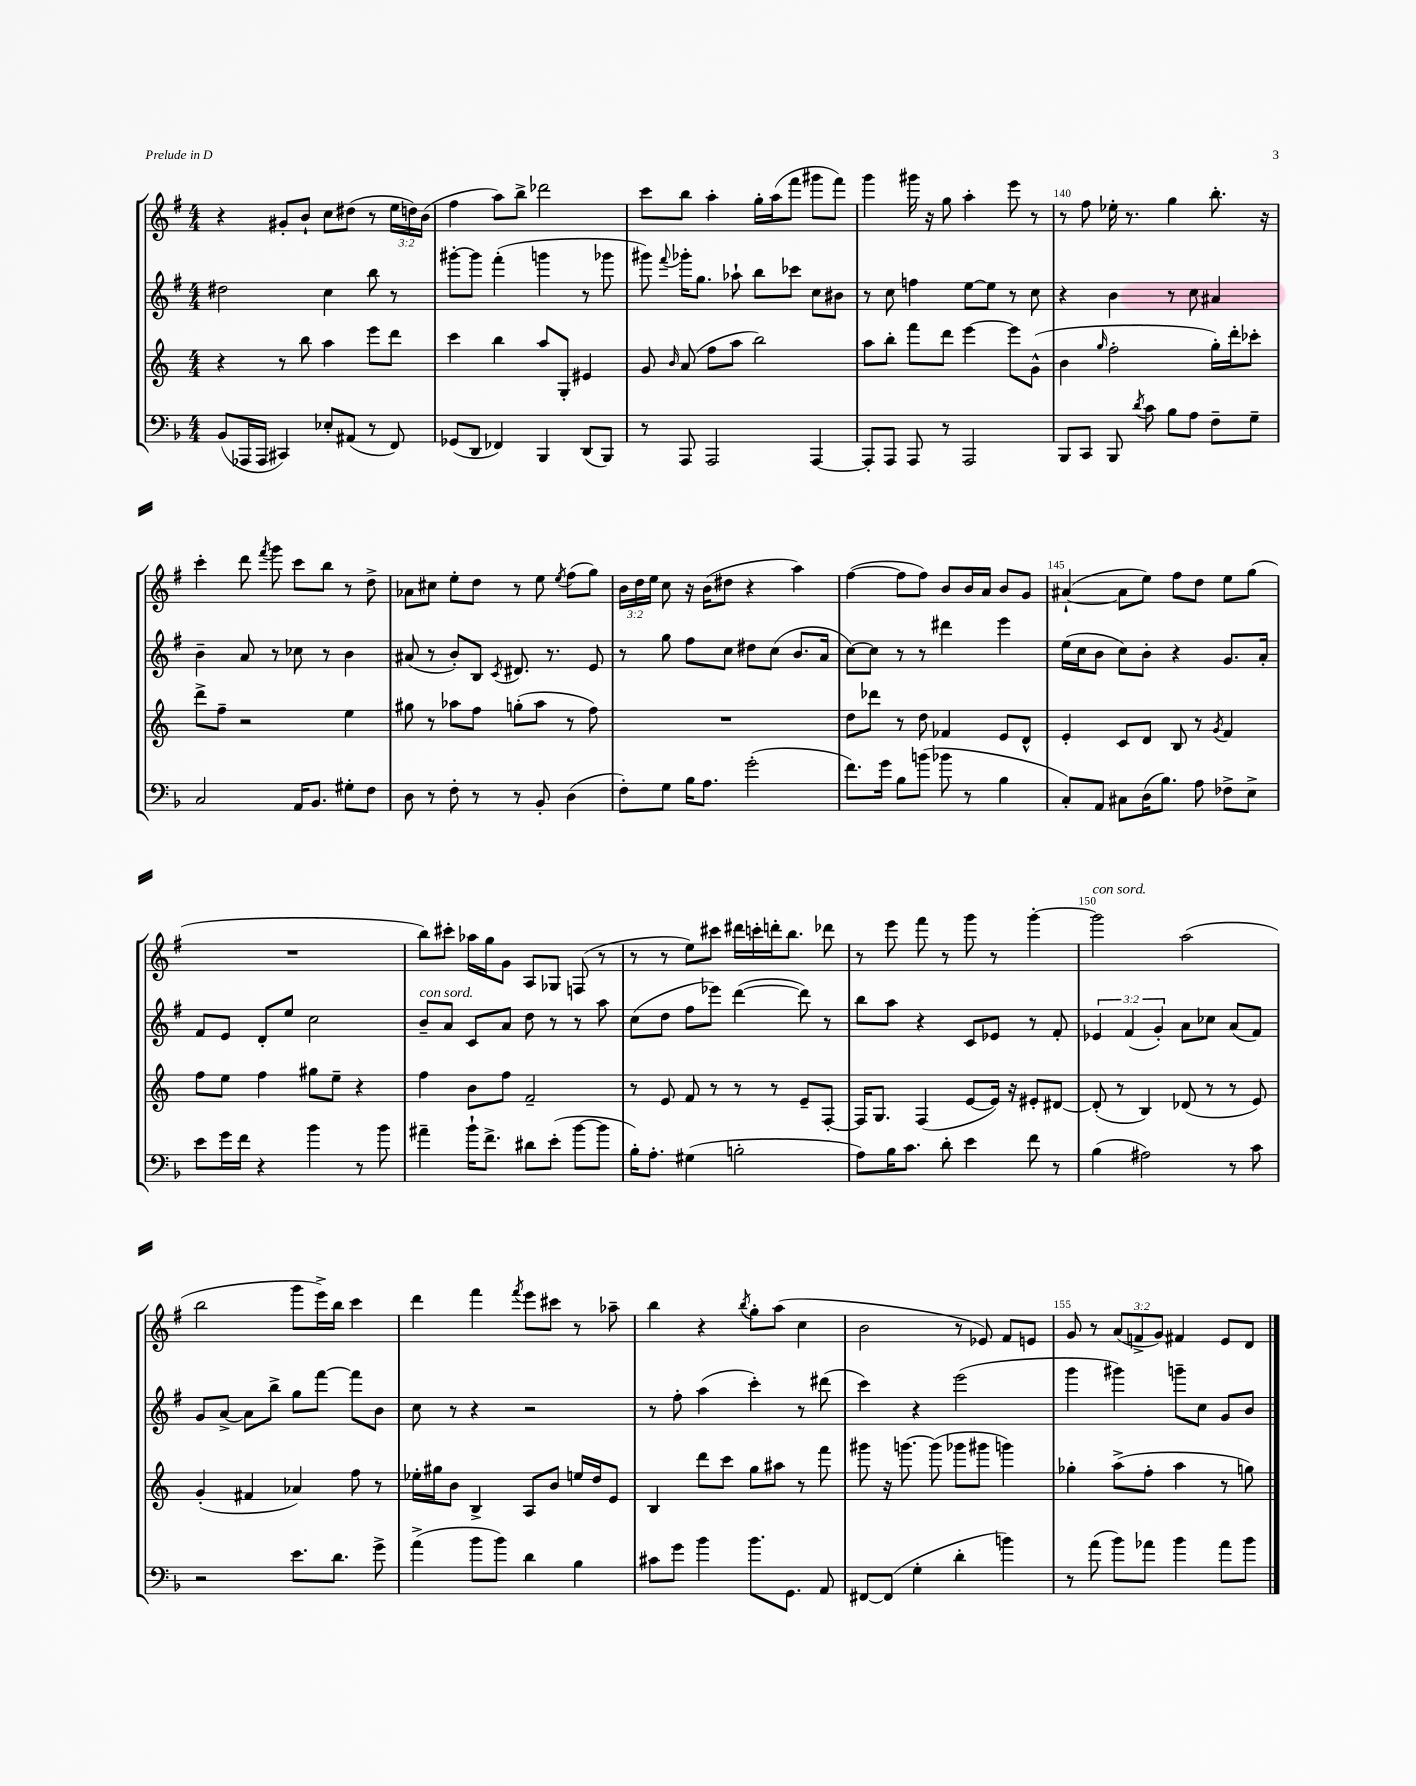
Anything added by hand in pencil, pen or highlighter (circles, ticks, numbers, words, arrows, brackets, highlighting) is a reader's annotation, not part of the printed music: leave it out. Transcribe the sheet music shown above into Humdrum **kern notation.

**kern	**kern	**kern	**kern
*staff4	*staff3	*staff2	*staff1
*clefF4	*clefG2	*clefG2	*clefG2
*k[b-]	*k[]	*k[f#]	*k[f#]
*M4/4	*M4/4	*M4/4	*M4/4
(8BB-/L	4r	2dd#\	4r
16AAA-/L	.	.	.
16AAA-/JJ	.	.	.
4CC#/)	8r	.	8g#'/L
.	8bb\	.	8b`/J
8E-'/L	4aa\	4cc\	8cc\L
(8AA#/J	.	.	(8dd#\J
8r	8eee\L	8bb\	8r
8FF/)	8ddd\J	8r	24ee\LL
.	.	.	24dd\)
.	.	.	(24b\JJ
=	=	=	=
(8GG-/L	4ccc\	[8ggg#'\L	4ff#\
8DD/J	.	8ggg#\]J	.
4FF-/)	4bb\	(4fff#'\	8aa\L)
.	.	.	8bb^\J
4BBB-/	8aa/L	4ggg\	2ddd-\
.	8G'/J	.	.
(8DD/L	4e#/	8r	.
8BBB-/J)	.	8ggg-\	.
=	=	=	=
8r	8g/	8ggg#\)	8ccc\L
.	16qqb/	8qqfff#/	.
8AAA/	(8a/	16ggg-'\LK	8bb\J
.	.	8.gg\J	.
2AAA/	8ff\L	.	4aa'\
.	8aa\J	8aa-`\	.
.	2bb\)	8bb\L	16gg'\LL
.	.	.	(16aa\J
.	.	8ccc-\J	8fff#\J
[4AAA/	.	8cc\L	8ggg#\L
.	.	8b#\J	8fff#\J)
=	=	=	=
8AAA'/]L	8aa\L	8r	4ggg\
8AAA/J	8bb'\J	8cc\	.
8AAA/	8fff\L	4ff\	16ggg#\
.	.	.	16r
8r	8ddd\J	.	8gg\
2AAA/	[4eee\	[8ee\L	4aa'\
.	.	8ee\]J	.
.	8eee\]L	8r	8eee\
.	(8g^^\J	8cc\	8r
=	=	=	=
8BBB-/L	4b\	4r	8r
8CC/J	.	.	8ff#\
.	16qqgg/	.	.
8BBB-/	2ff'\	4b\	16ee-'\
.	.	.	8.r
8qd/	.	.	.
8c\	.	.	.
8B-\L	.	8r	4gg\
8A\J	.	8cc\	.
8F~\L	16gg'\LL)	4a#/	8.bb'\
.	16ddd'\J	.	.
8G~\J	8ccc-'\J	.	.
.	.	.	16r
=	=	=	=
2C/	8ddd^\L	4b~\	4ccc'\
.	8ff~\J	.	.
.	2r	8a/	8ddd\
.	.	.	8qfff#/
.	.	8r	8ggg\
16AA/LK	.	8cc-\	8ccc\L
8.BB-/J	.	.	.
.	.	8r	8bb\J
8G#'\L	4ee\	4b\	8r
8F\J	.	.	8dd^\
=	=	=	=
8D\	8gg#\	(8a#/	8a-\L
8r	8r	8r	8cc#\J
8F'\	8aa-\L	8b'/L)	8ee'\L
8r	8ff\J	8B/J	8dd\J
.	.	8qc/	.
8r	(8gg'\L	8.d#/	8r
8BB-'/	8aa-\J	.	8ee\
.	.	8.r	.
.	.	.	8qee/
(4D\	8r	.	(8ff#\L
.	8ff\)	8e/	8gg\J)
=	=	=	=
8F'\L)	1r	8r	24b\LL
.	.	.	24dd\
.	.	.	24ee\JJ
8G\J	.	8gg\	8cc\
16B-\LK	.	8ff#\L	16r
8.A\J	.	.	(16b\LK
.	.	8cc\J	8dd#\J
(2g'\	.	8dd#\L	4r
.	.	(8cc\J	.
.	.	8.b/L	4aa\)
.	.	16a/Jk	.
=	=	=	=
8.f\L)	8dd\L	[8cc\L)	([4ff#\
.	8ddd-\J	8cc\]J	.
16g\Jk	.	.	.
8B-\L	8r	8r	8ff#\]L
(8b\J	8dd\	8r	8ff#\J)
8b-\	4f-/	4ddd#\	8b/L
8r	.	.	16b/L
.	.	.	16a/JJ
4B-\	8e/L	4eee\	8b/L
.	8d^^/J	.	8g/J
=	=	=	=
8C'/L)	4e'/	(16ee\LL	([4a#`/
.	.	16cc\J	.
8AA/J	.	8b\J	.
8C#\L	8c/L	8cc\L)	8a#\]L
(16D\K	8d/J	8b'\J	8ee\J)
8.B-\J)	.	.	.
.	8B/	4r	8ff#\L
8A\	8r	.	8dd\J
.	8qg/	.	.
8F-^\L	4f/	8.g/L	8ee\L
8E^\J	.	.	(8gg\J
.	.	16a'/Jk	.
=	=	=	=
8e\L	8ff\L	8f#/L	1r
16g\L	8ee\J	8e/J	.
16f\JJ	.	.	.
4r	4ff\	8d'/L	.
.	.	8ee/J	.
4b-\	8gg#\L	2cc\	.
.	8ee~\J	.	.
8r	4r	.	.
8b-\	.	.	.
=	=	=	=
4a#~\	4ff\	8b~/L	8bb\L)
.	.	8a/J	8ccc#'\J
16b-`\LK	8b\L	8c/L	16aa-\LL
8.f^\J	.	.	16gg\J
.	8ff\J	8a/J	8g\J
8d#\L	2f~/	8dd\	8A/L
(8e'\J	.	8r	8G-/J
[8b-\L	.	8r	(8F/
8b-\]J	.	8aa\	8r
=	=	=	=
16B-'\LK)	8r	(8cc\L	8r
8.A'\J	.	.	.
.	8e/	8dd\J	8r
(4G#\	8f/	8ff#\L	8ee\L)
.	8r	8eee-\J)	8ccc#\J
2B'\	8r	([4ddd\	16ddd#\LL
.	.	.	16ccc'\
.	8r	.	16ddd'\J
.	.	.	8.bb\J
.	8e~/L	8ddd\])	.
.	[8F'/J	8r	8ddd-\
=	=	=	=
8A\L)	16F/]LK	8bb\L	8r
.	8.G/J	.	.
16B-\K	.	8aa\J	8eee\
8.c\J	.	.	.
.	(4F/	4r	8fff#\
8d'\	.	.	8r
4e\	[8e/L	8c/L	8ggg\
.	16e/]Jk)	8e-/J	8r
.	16r	.	.
8f\	8e#'/L	8r	[4ggg'\
8r	[8d#/J	8f#'/	.
=	=	=	=
(4B-\	(8d#'/]	6e-/	2ggg\]
.	8r	.	.
.	.	(6f#/	.
2A#\)	4B/)	.	.
.	.	6g'/)	.
.	(8d-/	8a\L	(2aa\
.	8r	8cc-\J	.
8r	8r	(8a/L	.
8c\	8e/)	8f#/J)	.
=	=	=	=
2r	(4g'/	8g/L	2bb\
.	.	[8a^/J	.
.	4f#/	8a\]L	.
.	.	8bb^\J	.
8.e\L	4a-/)	8gg\L	8ggg\L
.	.	[8fff#\J	16eee^\L)
8.d\J	.	.	16bb\JJ
.	8ff\	8fff#\]L	4ccc\
8g^\	8r	8b\J	.
=	=	=	=
(4a^\	16ee-'\LL	8cc\	4ddd\
.	16gg#\J	.	.
.	8b\J	8r	.
8b-\L	4B^/	4r	4fff#\
8b-\J)	.	.	.
.	.	.	8qfff#/
4d\	8A/L	2r	8eee\L
.	8b/J	.	8ccc#\J
4B-\	16ee/LL	.	8r
.	16dd/J	.	.
.	8e/J	.	8aa-~\
=	=	=	=
8c#\L	4B/	8r	4bb\
8g\J	.	8ff#'\	.
4b-\	8ddd\L	(4aa\	4r
.	8ccc\J	.	.
.	.	.	8qbb/
8.b-\L	8gg\L	4ccc'\)	8gg'\L
.	8aa#\J	.	(8aa\J
8.GG\J	.	.	.
.	8r	8r	4cc\
8AA/	8fff\	(8ddd#\	.
=	=	=	=
[8FF#/L	8ggg#\	4ccc\)	2b\
(8FF#/]J	16r	.	.
.	[8.ggg\	.	.
4G'\	.	4r	.
.	(8ggg\]	.	.
4d'\	8ggg-\L	(2eee\	8r
.	8ggg#\J	.	8e-/)
4b\)	4ggg\)	.	8f#/L
.	.	.	8e/J
=	=	=	=
8r	4gg-'\	4ggg\	8g/
(8a\	.	.	8r
8b-\L)	(8aa^\L	4ggg#\)	(12a/L
.	.	.	12f^/
8a-\J	8ff'\J	.	.
.	.	.	12g/J)
4b-\	4aa\	8ggg~\L	4f#/
.	.	8cc\J	.
8a-\L	8r	8g/L	8e/L
8b-\J	8gg\)	8b/J	8d/J
==	==	==	==
*-	*-	*-	*-
